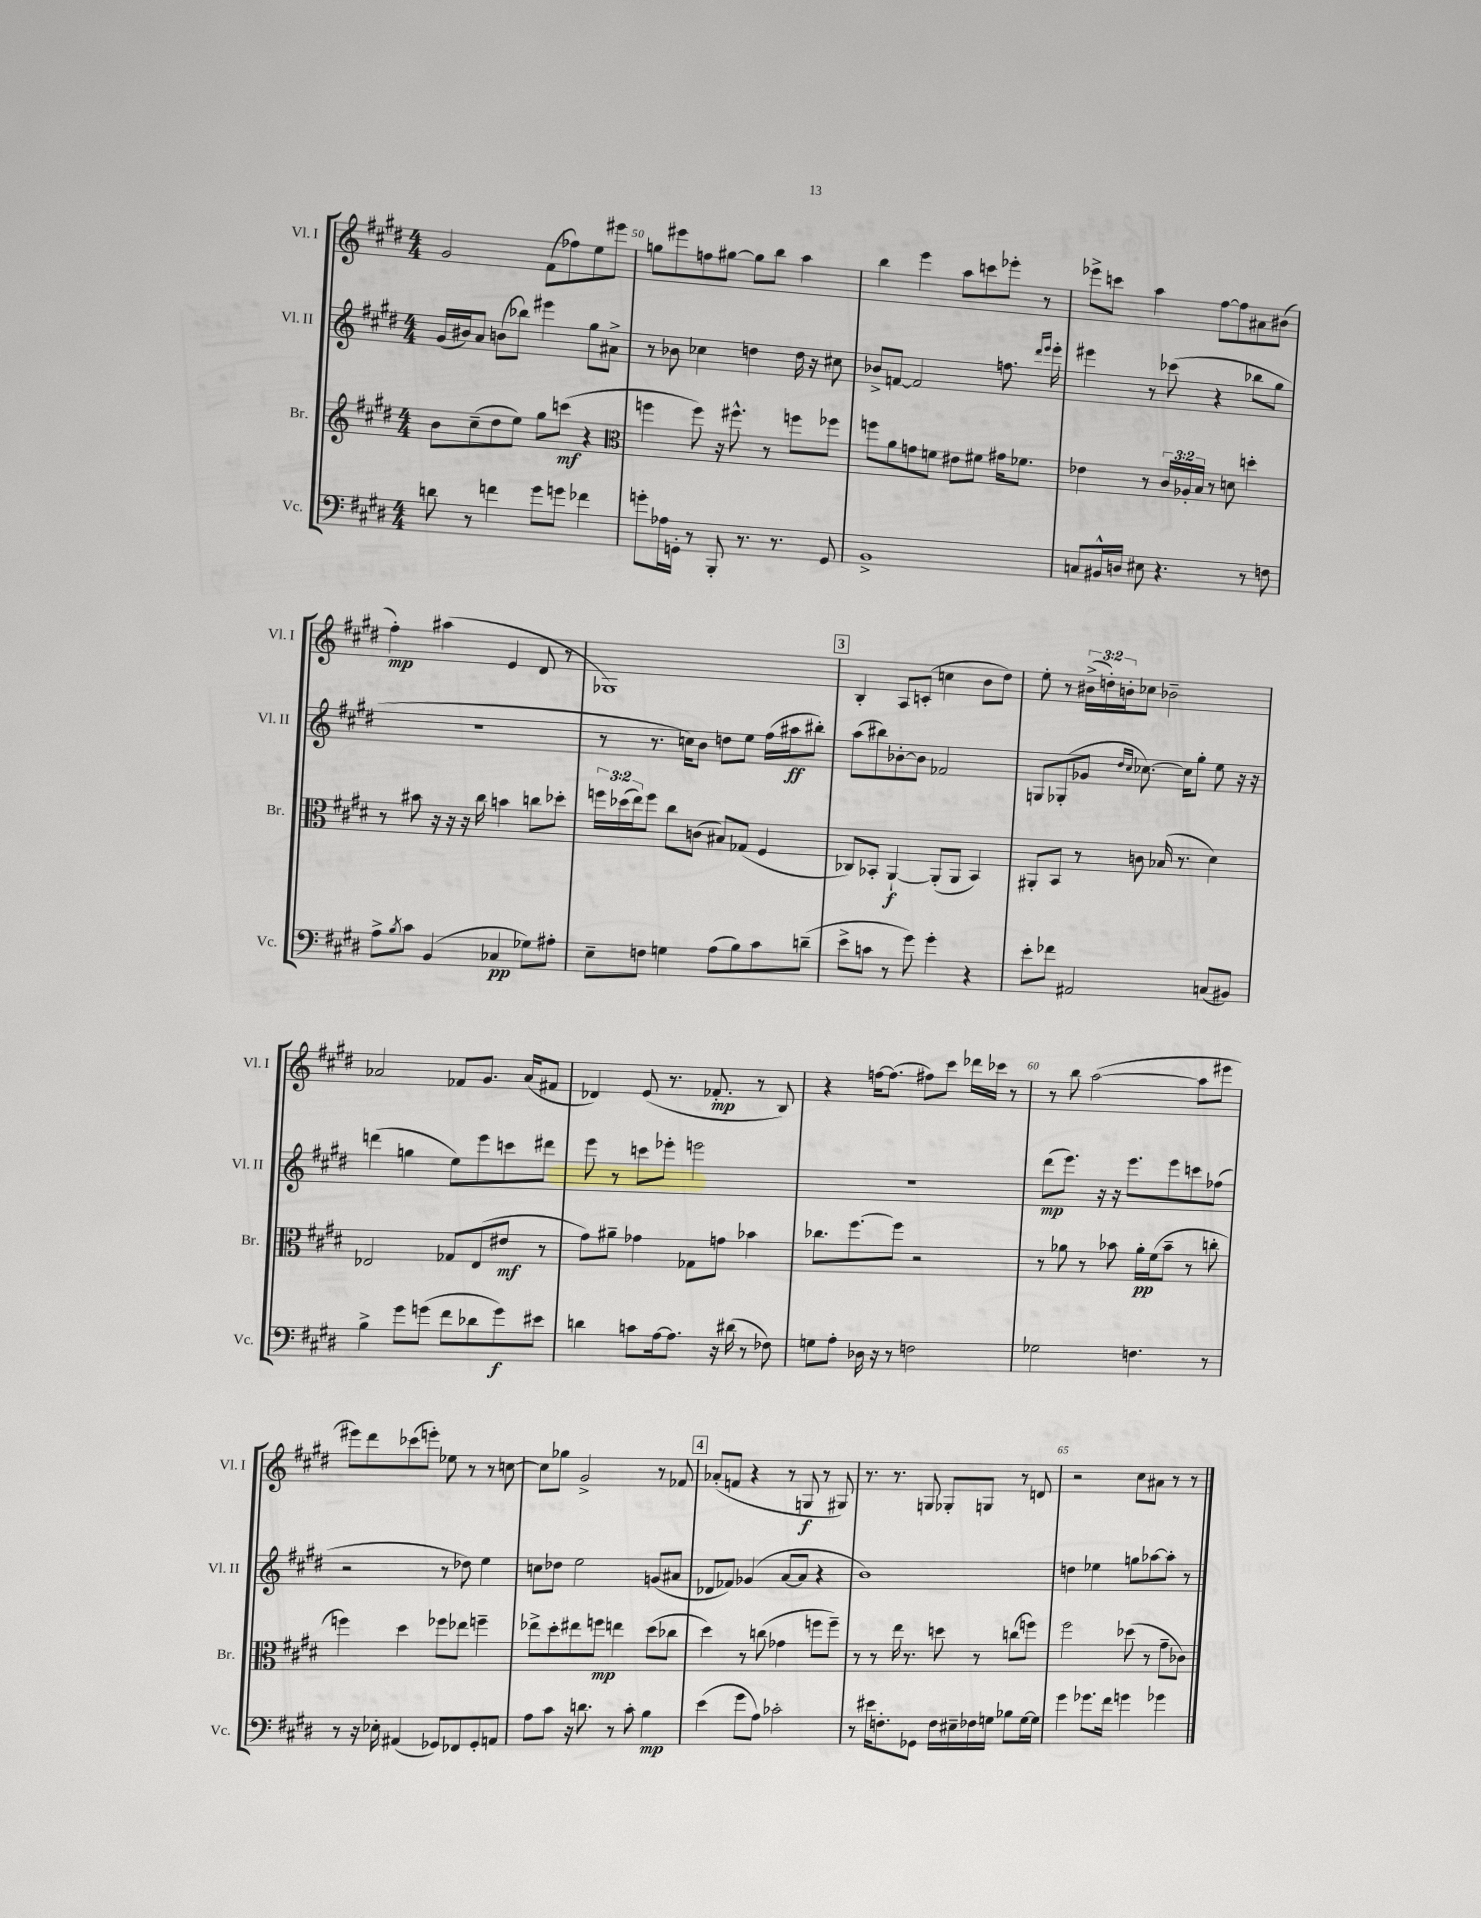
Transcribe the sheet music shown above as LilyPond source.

<<
\new StaffGroup <<
\new Staff = "s0" \with { instrumentName = "Vl. I" shortInstrumentName = "Vl. I" } {
    \clef treble \key e \major \numericTimeSignature \time 4/4 \override Staff.TupletNumber.text = #tuplet-number::calc-fraction-text
    gis'2 fis'8( fes''8) e''8 eis'''8 |
    g''8 eis'''8 f''8 gis''8~ gis''8 b''8 a''4 |
    b''4 e'''4 a''8 c'''8 ees'''8-. r8 |
    ees'''8-> c'''8 a''4 fis''8~ fis''8 ais'8 bis'8( |
    fis''4-.\mp) ais''4( e'4 dis'8 r8 |
    ges1) |
    \mark \markup { \box "3" } b4-. a8 c'8-.( c''4 b'8 dis''8) |
    e''8-. r8 \tuplet 3/2 { bis'16->( d''16-.) b'16-. } ces''8 bes'2-- |
    aes'2 fes'8 gis'8. aes'16( fis'8 |
    des'4) e'8( r8. fes'8.-.\mp r8 b8) |
    r4 f''16~ f''8.( fis''8) cis'''8 des'''16 ces'''16 r8 |
    r8 b''8 a''2~( a''8 eis'''8 |
    eis'''8) dis'''8 ces'''8( e'''8-.) ees''8 r8 r8 c''8~ |
    c''8 ges''8 gis'2-> r8 fes'8 |
    \mark \markup { \box "4" } aes'8-.( f'8 r4 r8 g8\f r8 gis8) |
    r8. r8. g8 ges8-. g8 r8 d'8 |
    r2 cis''8 ais'8 r8 r8 \bar "|." |
}
\new Staff = "s1" \with { instrumentName = "Vl. II" shortInstrumentName = "Vl. II" } {
    \clef treble \key e \major \numericTimeSignature \time 4/4
    gis'16( bis'16) a'8 b'8( bes''8) eis'''4 gis''8 ais'8-> |
    r8 bes'8 ces''4 d''4 d''16 r16 cis''8 |
    bes'8-> f'8~ f'2 f''8. \grace { dis'''16 e'''16 } e'''16-. |
    eis'''4 r8 ces'''8( r4 bes''8 gis''8 |
    r1 |
    r8 r8. c''16) b'8 d''8 e''8 fis''16( ais''16\ff bis''8-.) |
    \mark \markup { \box "3" } a''8( bis''8) bes'8~-. bes'8 fes'2 |
    g8 ges8-.( ges'8 \grace { dis''16 cis''16 } ces''8.~) ces''16 gis''8-. e''8 r16 r16 |
    d'''4( g''4 e''8) e'''8 c'''8 dis'''8 |
    e'''8 r8 c'''8 ees'''8-. e'''2 |
    R1 |
    dis'''8\mp( e'''8.) r16 r16 e'''8. e'''8 c'''8 fes''8( |
    r2 r8 des''8) e''4 |
    c''8 des''8 e''2 g'8( ais'8 |
    \mark \markup { \box "4" } des'8 fes'8) ges'4( a'8~ a'8 r4 |
    b'1) |
    d''4 ees''4 g''8 aes''8~ aes''8-. r8 \bar "|." |
}
\new Staff = "s2" \with { instrumentName = "Br." shortInstrumentName = "Br." } {
    \clef treble \key e \major \numericTimeSignature \time 4/4 \override Staff.TupletNumber.text = #tuplet-number::calc-fraction-text
    b'8 cis''8--( dis''8 e''8) gis''8 c'''8\mf( r4 |
    \clef alto f''4 f''8) r16 fis''8.-^ r8 f''8 fes''8 |
    f''8 a'8 g'8 f'8 eis'8 fis'8 gis'16 fes'8. |
    ees'4 r8 \tuplet 3/2 { cis'16 aes16-. b16 } r8 d'8 d''4-. |
    r8 bis'8 r16 r16 r16 cis''16 b'4 c''8 des''8-. |
    \tuplet 3/2 { f''16 des''16( e''16) } f''8 cis''8 c'8( bis8) ges8( fis4 |
    \mark \markup { \box "3" } ces8) bes,8-. a,4~-!\f a,8-.( a,8 bes,4) |
    ais,8-. b,8 r8 c'8 bes16( r8. dis'4) |
    ees2 ges8 ees8( eis'8\mf r8 |
    gis'8) ais'8-- ges'4 ges8 g'8 bes'4 |
    ces''8. fis''8.~ fis''8 r2 |
    r8 aes'8 r8 bes'8 aes'16-.\pp fis'16( bes'8-- r8 c''8-. |
    f''4) dis''4 fes''8 ees''8 f''4-- |
    ees''8-> dis''8-. eis''8 f''8\mp e''4 dis''8( ces''8 |
    \mark \markup { \box "4" } dis''4) r8 c''8( ges'4 f''8 f''8--) |
    r8 r8 e''16 r8. d''8 r8 c''8( f''8) |
    fis''2 des''8( r8 gis'8-- ces'8) \bar "|." |
}
\new Staff = "s3" \with { instrumentName = "Vc." shortInstrumentName = "Vc." } {
    \clef bass \key e \major \numericTimeSignature \time 4/4
    d'8 r8 f'4 gis'8 g'8 fes'4 |
    g'8-. aes16 g,16-. r8 b,,8-. r8. r8. g,8 |
    b,1-> |
    c8 bis,16-^ d16 eis8 r4. r8 f8 |
    a8-> \acciaccatura { b8 } cis'8 b,4( ces4\pp ges8) ais8-. |
    e8-- f8 g4 a8( b8) cis'8 d'8--( |
    \mark \markup { \box "3" } e'8-> c'8 r8 gis'8) gis'4-. r4 |
    e'8-. fes'8 ais,2 c8( bis,8) |
    b4-> gis'8 g'8( fis'8 des'8 g'8\f) eis'8 |
    d'4 c'8 a16~ a8. r16 dis'16( r8 fes8) |
    g8 a8-. des16 r16 r8 f2 |
    ges2 f4. r8 |
    r8 r16 ees16-. ais,4( ges,8) fes,8 ges,8-. a,8 |
    a8 cis'8 r16 d'8. r8 cis'8-. b4\mp |
    \mark \markup { \box "4" } e'4( gis'8 a8) ces'2-. |
    r8 eis'16 f8.-. ges,8 f16 eis16-- fes16 g16 bes8 g16~ g16 |
    gis'4 ges'8. fis'16 g'4 ges'4 \bar "|." |
}
>>
>>
\layout { \context { \Score currentBarNumber = #49 \override BarNumber.break-visibility = ##(#f #t #t) barNumberVisibility = #(every-nth-bar-number-visible 5) } }
